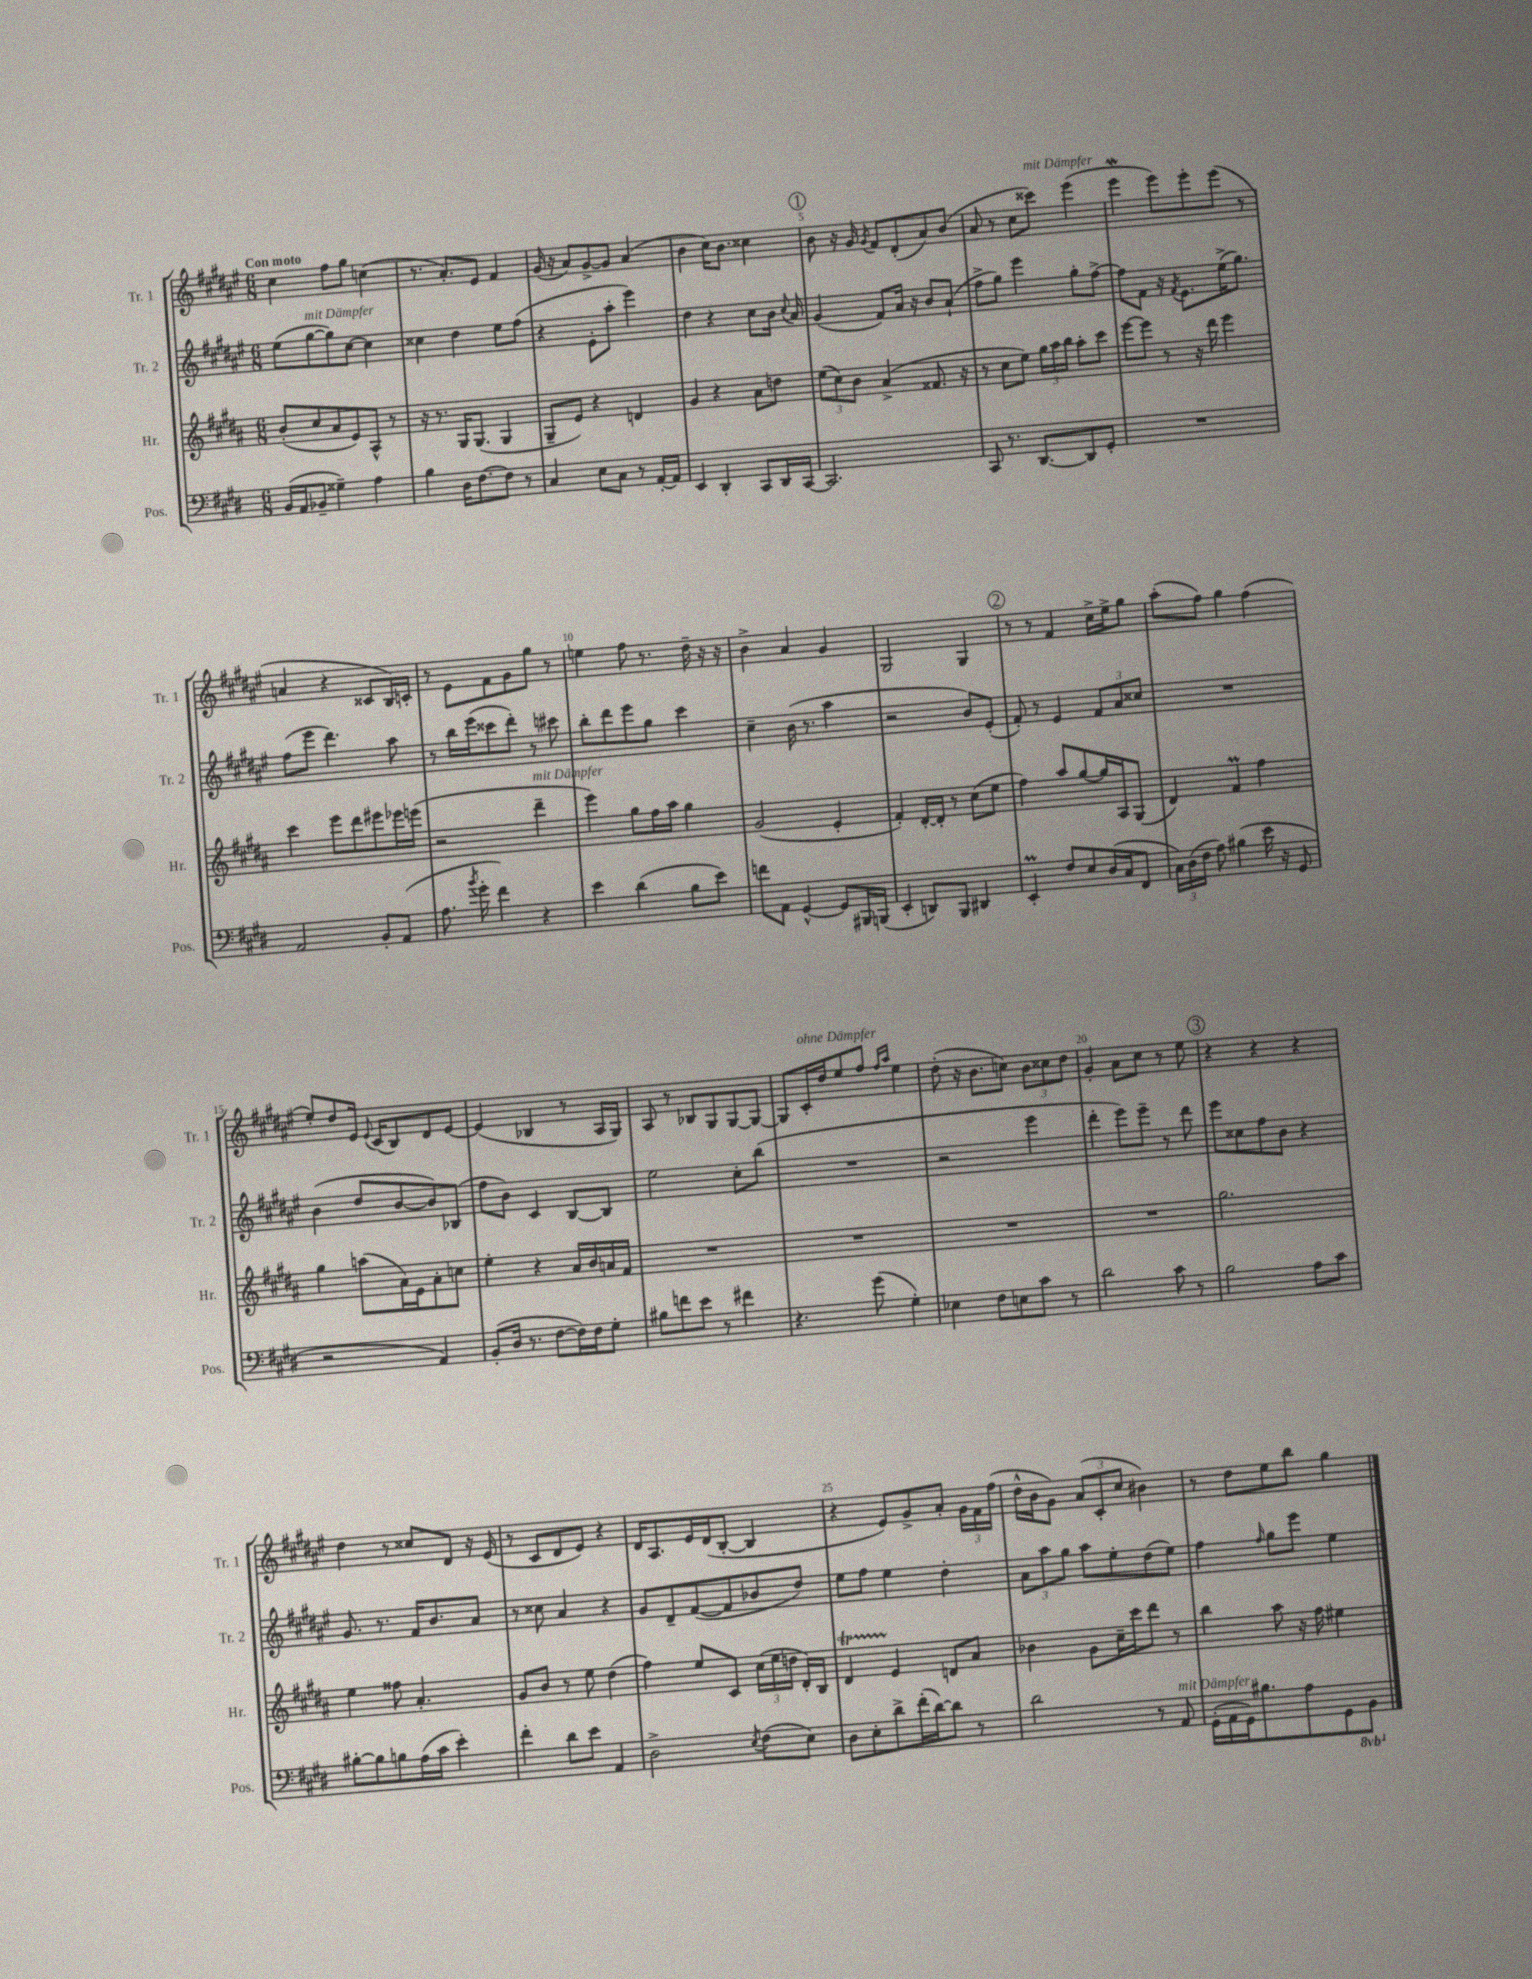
<<
\new StaffGroup <<
\new Staff = "s0" \with { instrumentName = "Tr. 1" shortInstrumentName = "Tr. 1" } {
    \clef treble \key fis \major \numericTimeSignature \time 6/8 \tempo "Con moto"
    \autoBeamOff cis''4 fis''8[ gis''8] c''4( |
    r8. ais'8.[-.) eis'8] fis'4 |
    gis'16( r16 ais'8[) gis'8~-> gis'8] ais'4( |
    b'4 cis''16[) b'8.] cisis''4 |
    \mark \markup { \circle "1" } b'8 r16 gis'16 \acciaccatura { gis'8 } fis'8[ dis'8-.( ais'8) b'8]( |
    ais'8 r8 cis''8[ cisis'''8]^\markup { \italic "mit Dämpfer" }) eis'''4( |
    eis'''4\mordent eis'''8[) eis'''8-. eis'''8]( r8 |
    a'4 r4 cisis'8[ b16) c'16]-. |
    r8 eis'8[ fis'8 gis'8 gis''8] r8 |
    e''4 fis''8 r8. dis''16-- r16 r16 |
    b'4-> ais'4 gis'4 |
    gis2 gis4 |
    \mark \markup { \circle "2" } r8 r8 fis'4 cis''16[-> eis''16-> gis''8] |
    ais''8[-.( fis''8]) gis''4 fis''4( |
    eis''8[-.) dis''8 eis'16] \appoggiatura { eis'8 } cis'16[( b8) dis'8 eis'8]~ |
    eis'4( bes4 r8 ais16[ gis16]) |
    ais8 r8 bes8[ gis8 gis8~ gis8]~ |
    gis8[ cis'16-.^\markup { \italic "ohne Dämpfer" } dis''16 eis''8 fis''8] \grace { fis''16[ ais''16] } eis''4 |
    dis''8-.( r16 b'8.[ c''8]) \tuplet 3/2 { b'8[ cisis''8 dis''8] } |
    gis'4-. ais'8[ cis''8] r8 eis''8 |
    \mark \markup { \circle "3" } r4 r4 r4 |
    dis''4 r8 cisis''8[ dis'8] r16 eis'16( |
    r8 cis'8[ dis'8 eis'8]) r4 |
    dis'16[ ais8. eis'16 dis'16( b8]~-. b4 |
    r4 eis'8[) gis'8-> ais'8]-. \tuplet 3/2 { gis'16[ fis'16 fis''16]( } |
    dis''16[-^ b'16 gis'8]) \tuplet 3/2 { ais'8[( cis'8-. cis''8] } bis'4) |
    r8 dis''8[ eis''8 b''8] gis''4 \bar "|." |
}
\new Staff = "s1" \with { instrumentName = "Tr. 2" shortInstrumentName = "Tr. 2" } {
    \clef treble \key fis \major \numericTimeSignature \time 6/8
    \autoBeamOff eis''8[( gis''8~^\markup { \italic "mit Dämpfer" } gis''8) cis''8]~ cis''4 |
    cisis''4 dis''4 eis''8[ fis''8]( |
    r4 eis'8[-. ais''8]-. eis'''4) |
    dis''4 r4 cis''8[ b'16] \appoggiatura { cis''8 } ais'16 |
    \mark \markup { \circle "1" } gis'4( fis'8[) ais'16] r16 b'8[ ais'8]-!( |
    fis''8[-> gis''8]) eis'''4 gis''8[-. fis''8]~-> |
    fis''8[ fis'8] r16 \acciaccatura { fis'8 } eis'8.[ eis''16->( gis''8.]) |
    fis''8[( eis'''8] dis'''4.) ais''8 |
    r8 b''16[ eis'''16( cisis'''8 dis'''8]-.) r8 cis'''8 |
    b''8[-. dis'''8 eis'''8 gis''8] cis'''4 |
    cis''4-- b'16( r8. ais''4 |
    r2 b'8[) eis'8]-.( |
    \mark \markup { \circle "2" } fis'8-.) r8 eis'4 \tuplet 3/2 { fis'8[ ais'8 cisis''8] } |
    R2. |
    b'4( dis''8[ b'8~ b'8) bes8]( |
    fis''8[ b'8]) cis'4 b8[~ b8] |
    eis''2 cis''8[-. b''8]( |
    R2. |
    r2 eis'''4 |
    dis'''4-. eis'''8[) eis'''8]-- r8 dis'''8 |
    \mark \markup { \circle "3" } eis'''8[ cisis''8 fis''8 b'8] r4 |
    gis'8. r8. fis'16[ b'8. ais'8] |
    r8 cisis''8 ais'4 r4 |
    gis'8[ dis'8-- fis'8~( fis'8 bes'8 dis''8]) |
    eis''8[ fis''8] eis''4 dis''4-. |
    \tuplet 3/2 { ais'8[ ais''8 gis''8] } ais''8[ eis''8-. dis''8( eis''8]) |
    fis''4 \grace { fis''16 } gis''8[ eis'''8] eis''4 \bar "|." |
}
\new Staff = "s2" \with { instrumentName = "Hr." shortInstrumentName = "Hr." } {
    \clef treble \key b \major \numericTimeSignature \time 6/8
    \autoBeamOff b'8[-.( cis''8 ais'8 e'8) ais8]-^ r8 |
    r16 r8. gis16[ gis8.]( gis4 |
    gis8[-- e'8]) r4 d'4 |
    gis'4 r4 ais'8[ d''8] |
    \mark \markup { \circle "1" } \tuplet 3/2 { e''8[( cis''8) b'8] } ais'4->( fisis'8. r16 |
    r8 cis''8[ e''8]) \tuplet 3/2 { gis''16[ ais''16 b''16] } ais''8[-. cis'''8] |
    e'''8[~ e'''8] r8 r16 dis'''16 e'''4 |
    cis'''4 e'''8[ dis'''8 eis'''8 ees'''16 e'''16]( |
    r2 dis'''4--^\markup { \italic "mit Dämpfer" } |
    e'''4) gis''8[ fis''16 ais''16] gis''4 |
    gis'2( e'4-. |
    fis'4-.) dis'16[~-. dis'16]-. r8 cis''8[( e''8] |
    \mark \markup { \circle "2" } fis''4) ais''8[ gis''8~ gis''16 ais16 gis8]( |
    dis'4) fis'4\prall fis''4 |
    gis''4 a''8[( ais'16) e'16 ais'8-. c''8] |
    e''4-. r4 ais'16[ b'16 a'16 fis'16] |
    R2. |
    R2. |
    R2. |
    R2. |
    \mark \markup { \circle "3" } gis''2. |
    e''4 fisis''8 ais'4.-. |
    gis'8[ b'8] r8 e''8 dis''4( |
    fis''4) e''8[ cis'8] \tuplet 3/2 { cis''16[( e''16 d''16] } dis'16[-.) b16] |
    dis'4\startTrillSpan e'4\stopTrillSpan d'8[ ais'8] |
    bes'4 gis'8[ cis''16-- cis'''16 dis'''8] r8 |
    b''4 ais''8 r16 fis''16 eis''4 \bar "|." |
}
\new Staff = "s3" \with { instrumentName = "Pos." shortInstrumentName = "Pos." } {
    \clef bass \key e \major \numericTimeSignature \time 6/8 \set Staff.ottavationMarkups = #ottavation-simple-ordinals
    \autoBeamOff b,16[( a,16 bes,8]-- gisis4--) a4 |
    b4 dis16[ fis8.~ fis8] r8 |
    cis4 e8[ cis8] r8 a,16[~-. a,16] |
    e,4 dis,4-. cis,8[ dis,16 cis,16]~ |
    \mark \markup { \circle "1" } cis,2. |
    cis,8 r8. dis,8.[~ dis,8 gis,8]-. |
    R2. |
    a,2 b,8[-. a,8]( |
    a8. \acciaccatura { b'8 } gis'16-. fis'4) r4 |
    e'4 dis'4( b8[ e'8]) |
    f'8[ a,8] gis,4~-^ gis,8[ bis,,16 b,,16]( |
    e,4-. d,8[) b,,8] dis,4 |
    \mark \markup { \circle "2" } e,4-.\prall fis8[ e8 dis16( cis16 fis,8] |
    \tuplet 3/2 { cis16[) dis16( fis16] } a8) bis4( e'16 r16 gis,8 |
    r2 a,4) |
    b,8[-.( dis16] r8. fis8[~ fis16) fis16 gis8]-. |
    bis8[ f'8 e'8] r8 fis'4 |
    r4. gis'8( gis4-.) |
    ees4 fis8[ e8 cis'8] r8 |
    dis'2 cis'8 r8 |
    \mark \markup { \circle "3" } b2 a8[ cis'8] |
    bis8[~-. bis8 b8 a16( cis'16] e'4-.) |
    fis'4-. dis'8[ e'8] a,4 |
    dis2-> \acciaccatura { e8 } fis8[( e8]) |
    dis8[ e8-. dis'8-> fis'16-.( dis'16~) dis'8] r8 |
    dis'2 r8 a,8^\markup { \italic "mit Dämpfer" } |
    gis,16[-.( a,16 gis,16) bis8. a8 gis,8 \ottava #-1 b,,8] \ottava #0 \bar "|." |
}
>>
>>
\layout { \context { \Score \override BarNumber.break-visibility = ##(#f #t #t) barNumberVisibility = #(every-nth-bar-number-visible 5) } }
